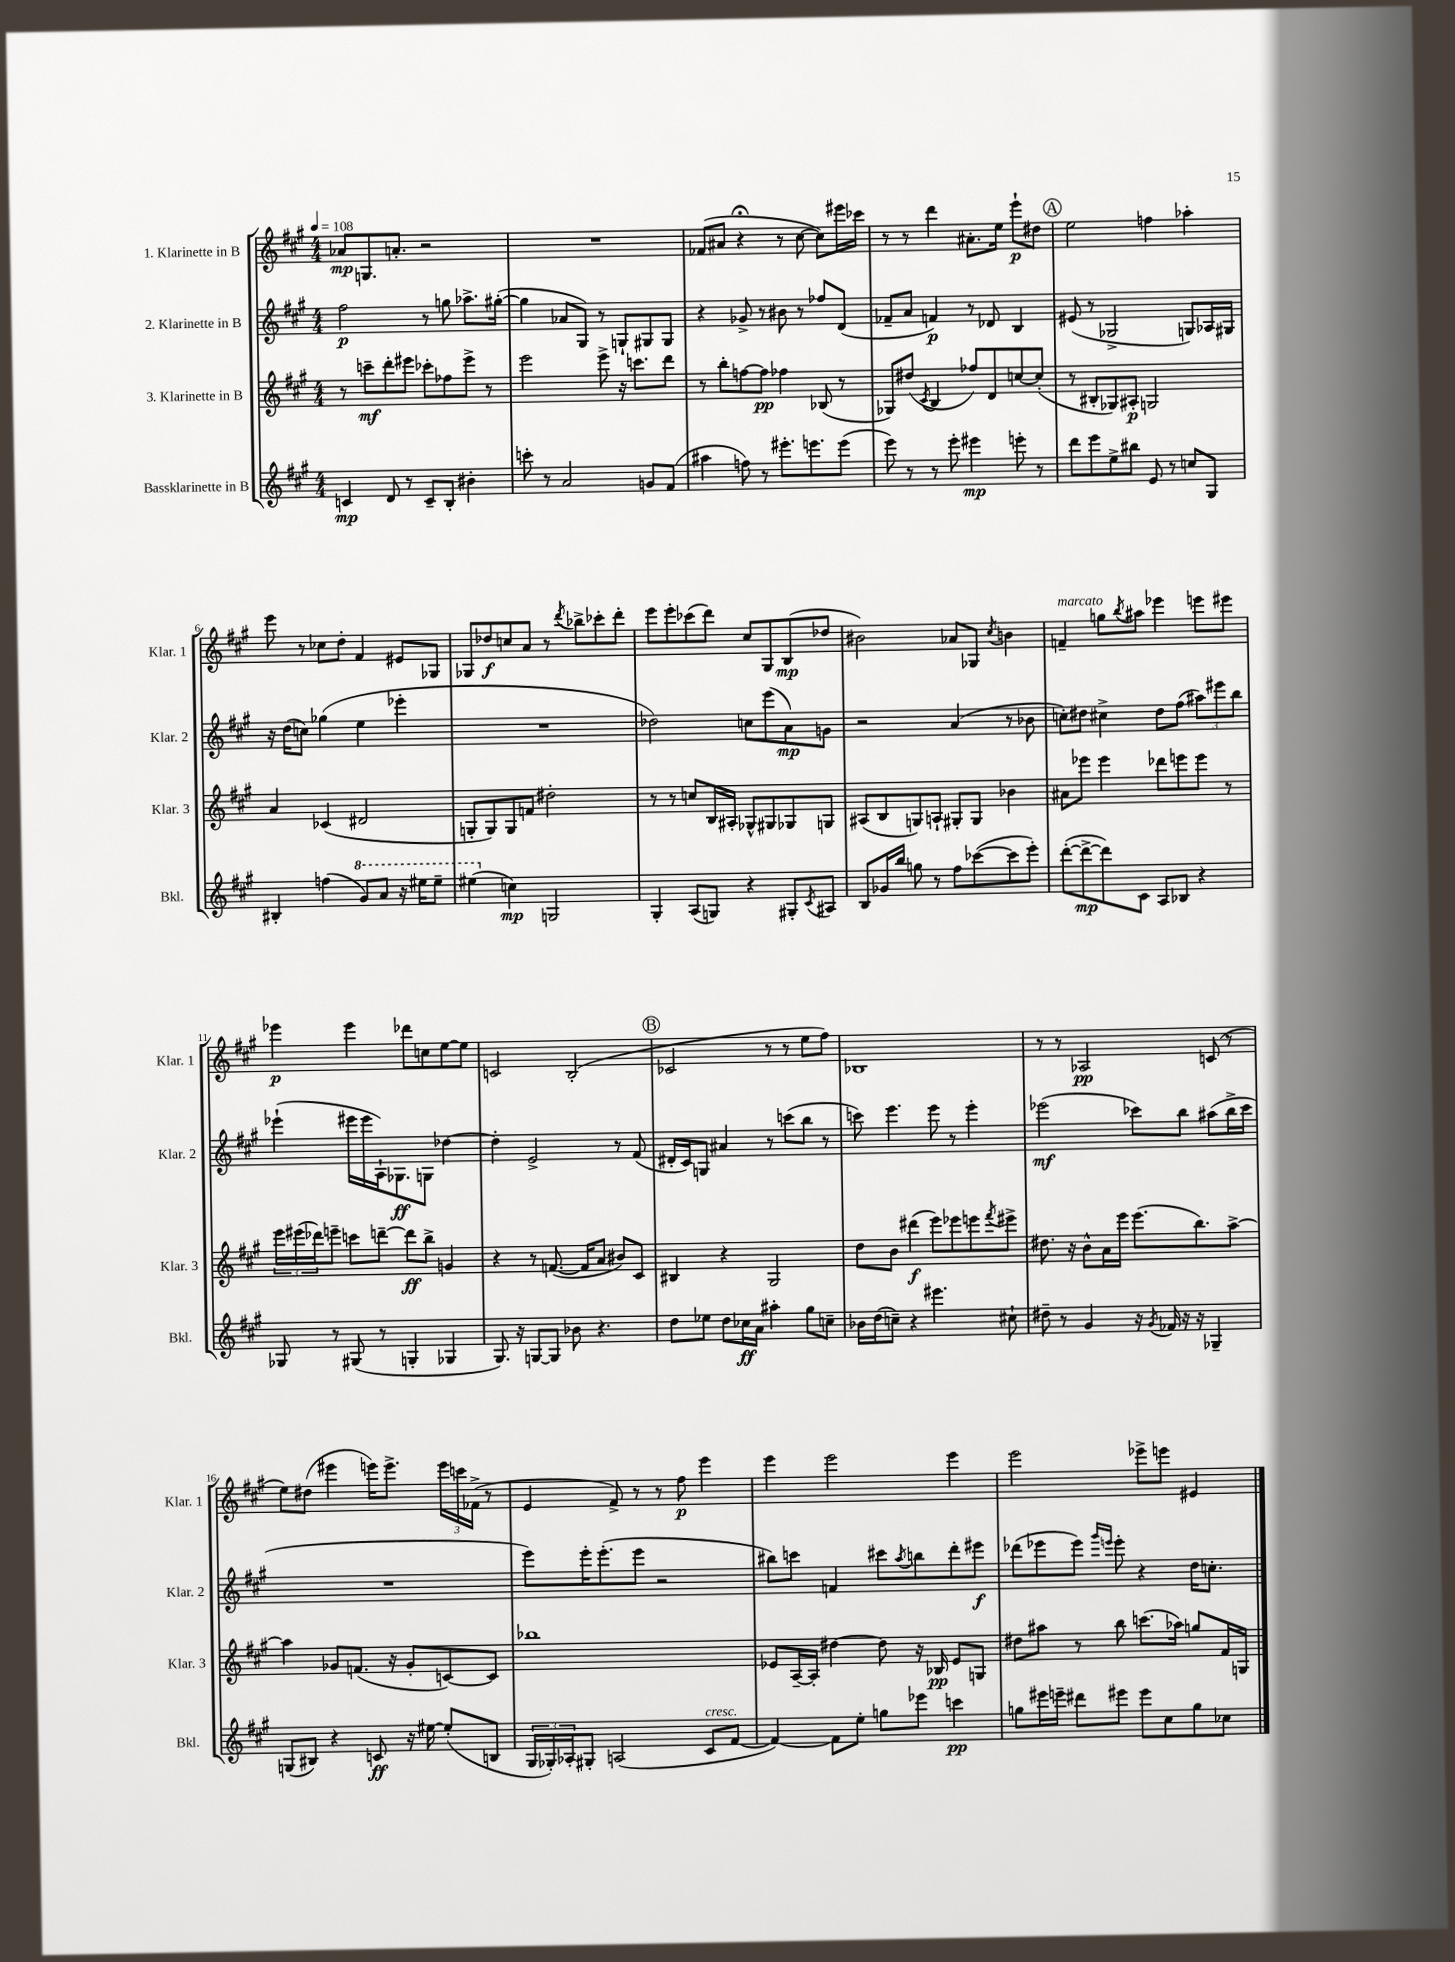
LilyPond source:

<<
\new StaffGroup <<
\new Staff = "s0" \with { instrumentName = "1. Klarinette in B" shortInstrumentName = "Klar. 1" } {
    \clef treble \key a \major \numericTimeSignature \time 4/4 \tempo 4 = 108
    aes'8\mp g8. a'8.-. r2 |
    R1 |
    fes'8( ais'8 r4\fermata r8 cis''8~ cis''8) eis'''16 ces'''16 |
    r8 r8 d'''4 ais'8.-. e''16 e'''8-!\p dis''8 |
    \mark \markup { \circle "A" } e''2 f''4 aes''4-. |
    e'''8 r8 ces''8 d''8-. fis'4 eis'8 ges8 |
    ges8 des''8\f c''8 a'8 r8 \acciaccatura { d'''8 } bes''8-> ces'''8-. d'''8-. |
    e'''8 e'''8-. ces'''8( d'''8) cis''8 gis8 b8\mp( des''8 |
    bis'2) aes'8 ges8 \acciaccatura { cis''8 } b'4 |
    f'4--^\markup { \italic "marcato" } g''8 \acciaccatura { b''8 } ais''8 ees'''4 e'''8 eis'''8 |
    ees'''4\p ees'''4 des'''8 c''8 e''8~ e''8 |
    c'2 b2-.( |
    \mark \markup { \circle "B" } ces'2 r8 r8 e''8 fis''8) |
    bes1 |
    r8 r8 aes2\pp c'8( r8 |
    e''8) dis''8( eis'''4 e'''16) e'''8.-> \tuplet 3/2 { e'''16 c'''16 fes'16->( } r8 |
    e'4 fis'8->) r8 r8 fis''8\p e'''4 |
    e'''4 e'''2 e'''4 |
    e'''2 ees'''8-> e'''8 eis'4 \bar "|." |
}
\new Staff = "s1" \with { instrumentName = "2. Klarinette in B" shortInstrumentName = "Klar. 2" } {
    \clef treble \key a \major \numericTimeSignature \time 4/4
    fis''2\p r8 g''8 aes''8.-> gis''16~-.( |
    gis''4 aes'8 gis8) r8 g8-! gis8 gis8 |
    r4 ges'8-> r8 bis'8 r8 fes''8 d'8( |
    fes'8-- a'8 f'4\p) r8 des'8 b4 |
    \mark \markup { \circle "A" } eis'8( r8 ges2-> g8) aes16 gis16 |
    r16 d''16( c''8) ges''4( e''4 ees'''4-. |
    R1 |
    des''2) c''8 e'''8( a'8\mp) g'8 |
    r2 a'4( r8 bes'8 |
    c''8-.) dis''8 cis''4-> dis''8 fis''8( \tuplet 3/2 { ais''8) eis'''8 b''8 } |
    ees'''4-!( eis'''16 eis'''16 a16-!) ges8.\ff g8 des''4~ |
    des''4-. e'2-> r8 fis'8( |
    \mark \markup { \circle "B" } dis'16-. cis'16) g8 ais'4 r8 c'''8( b''8 r8 |
    c'''8) e'''4. e'''8 r8 e'''4-. |
    ees'''2\mf( ces'''8) b''8 ais''8( b''16-> ces'''16 |
    R1 |
    e'''8) e'''16-. e'''8.-.( e'''8 r2 |
    bis''8) c'''8 f'4 cis'''8 \acciaccatura { a''8 } b''8 d'''8-. eis'''8\f |
    des'''8( ees'''8 ees'''8) \grace { gis'''16 e'''16 } e'''8-. r4 d''16 c''8.-. \bar "|." |
}
\new Staff = "s2" \with { instrumentName = "3. Klarinette in B" shortInstrumentName = "Klar. 3" } {
    \clef treble \key a \major \numericTimeSignature \time 4/4
    r8 c'''8--\mf d'''8-. eis'''8 ces'''8-. fes''8 eis'''8-> r8 |
    e'''2 e'''8-> r16 c'''8. d'''8 |
    r8 b''8-. f''8~ f''8\pp fes''4 bes8( r8 |
    ges8) dis''8( \acciaccatura { cis'8 } b4 fes''8) d'8 c''8~ c''8-.( |
    \mark \markup { \circle "A" } r8 bis8-. ges8) ais8-.\p g2 |
    a'4 ces'4( dis'2 |
    g8-. g8) g8 f'8 dis''2-. |
    r8 r8 c''8 b16 ais16-. ges8-^ gis8 ges8 g8 |
    ais8( b8 g8) a8-! gis8-. gis8 bes'4 |
    ais'8 ees'''8 ees'''4 des'''8 e'''8 e'''8 r8 |
    \tuplet 3/2 { e'''16 eis'''16( des'''16) } e'''8-- c'''8 d'''8~-- d'''8\ff b''8-> g'4 |
    r4 r8 f'8.~( f'16 a'8 bis'8) cis'8 |
    \mark \markup { \circle "B" } bis4 r4 gis2 |
    d''8 b'8 dis'''4\f( e'''8) ees'''8 e'''8 \acciaccatura { fis'''8 } eis'''8-> |
    dis''8. r16 b'8-^ a'16 e'''16 e'''8.( b''8.) a''8~-> |
    a''4 ges'8 f'8.( r16 ges'8-. c'8~) c'8 |
    bes''1 |
    ees'8 a16~-- a16-. dis''4~ dis''8 r16 bes16\pp ees'8 g8 |
    dis''8 ais''8 r8 b''8 c'''8.( aes''16) g''8 fis'16 g16 \bar "|." |
}
\new Staff = "s3" \with { instrumentName = "Bassklarinette in B" shortInstrumentName = "Bkl." } {
    \clef treble \key a \major \numericTimeSignature \time 4/4
    c'4\mp d'8 r8 c'8-- b8-. bis'4-. |
    c'''8-. r8 a'2 g'8 fis'8( |
    ais''4 f''8) r8 eis'''8.-. e'''8. e'''8( |
    e'''8) r8 r8 e'''8-. eis'''4\mp e'''8-. r8 |
    \mark \markup { \circle "A" } d'''8 e'''8 e''8-> bis''8 e'8 r8 c''8 gis8 |
    bis4-. f''4( \ottava #1 gis''8) a''8 r16 eis'''16 eis'''8-- |
    eis'''4( \ottava #0 c''4\mp) g2 |
    gis4-. a8( g8) r4 gis8-. \acciaccatura { cis'8 } ais8 |
    b8 ges'16 b''16 g''8 r8 fis''8 ces'''8~( ces'''8 e'''8-.) |
    d'''8~-.( d'''8~->\mp d'''8) cis'8 a8 bes8 r4 |
    ges8 r8 gis8( r8 g4-. ges4 |
    gis8.) r16 g8~ g8 bes'8 r4. |
    \mark \markup { \circle "B" } d''8 ees''8 d''8 ces''16\ff a'16 ais''4-. gis''8 c''8-- |
    bes'16 d''16( c''8--) r4 eis'''4. cis''8-! |
    dis''8-- r8 gis'4 r16 \acciaccatura { gis'8 } fes'16 r16 r16 ges4-- |
    g8( bis8) r4 c'8\ff r16 eis''16~ eis''8-.( b8 |
    \tuplet 3/2 { gis16 ges16-.) aes16-. } gis8-. a2( cis'8^\markup { \italic "cresc." } fis'8~ |
    fis'4~) fis'8 e''8-. g''8 ees'''8 c'''4\pp |
    g''8 eis'''16 e'''16-- dis'''8 eis'''8 eis'''8 cis''8 g''8 ces''8 \bar "|." |
}
>>
>>
